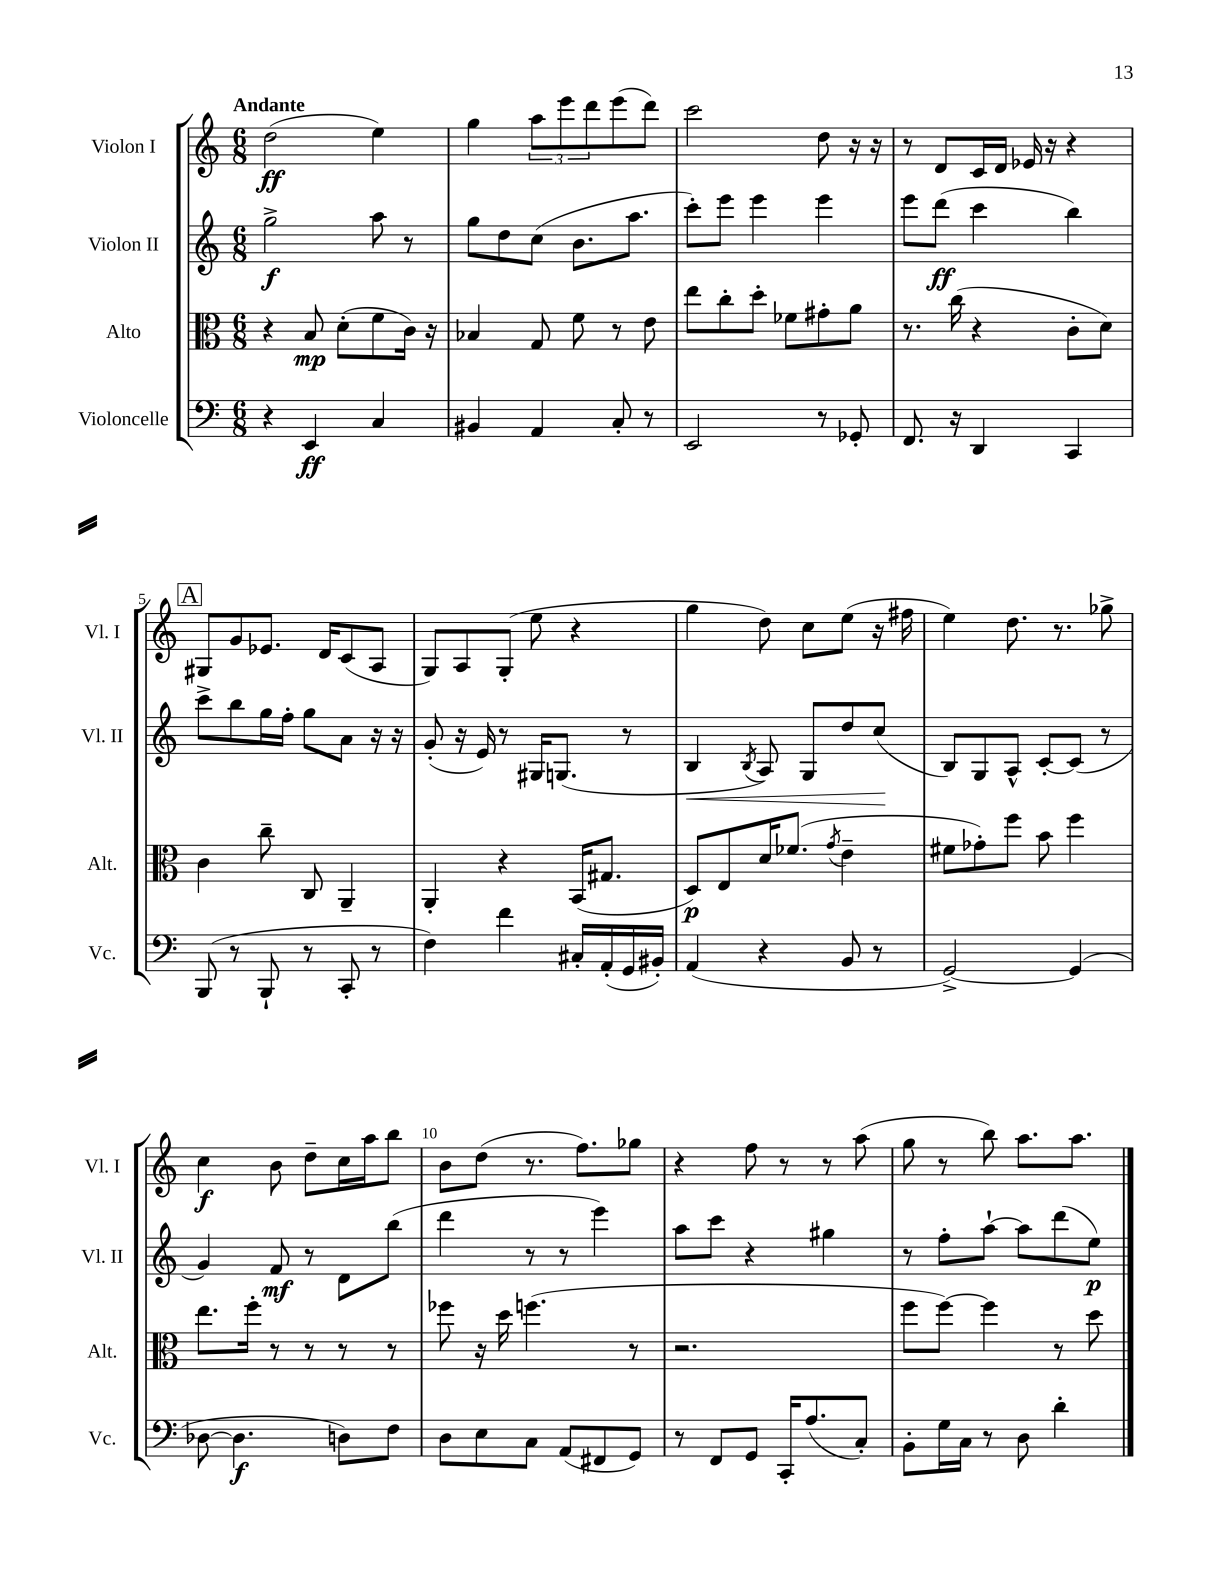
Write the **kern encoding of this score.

**kern	**kern	**kern	**kern
*staff4	*staff3	*staff2	*staff1
*clefF4	*clefC3	*clefG2	*clefG2
*k[]	*k[]	*k[]	*k[]
*M6/8	*M6/8	*M6/8	*M6/8
4r	4r	2gg^\	(2dd\
4EE/	8B/	.	.
.	(8d'\L	.	.
4C/	8f\	8aa\	4ee\)
.	16c\Jk)	8r	.
.	16r	.	.
=	=	=	=
4BB#/	4B-/	8gg\L	4gg\
.	.	8dd\	.
4AA/	8G/	(8cc\J	12aa\L
.	.	.	12eee\
.	8f\	8.b\L	.
.	.	.	12ddd\
8C'/	8r	.	(8eee\
.	.	8.aa\J	.
8r	8e\	.	8ddd\J)
=	=	=	=
2EE/	8ee\L	8ccc'\L)	2ccc\
.	8cc'\	8eee\J	.
.	8dd'\J	4eee\	.
.	8f-\L	.	.
8r	8g#'\	4eee\	8dd\
8GG-'/	8a\J	.	16r
.	.	.	16r
=	=	=	=
8.FF/	8.r	8eee\L	8r
.	.	(8ddd\J	8d/L
16r	(16cc\	.	.
4DD/	4r	4ccc\	16c/L
.	.	.	16d/JJ
.	.	.	16e-/
.	.	.	16r
4CC/	8c'\L	4bb\)	4r
.	8d\J)	.	.
=	=	=	=
(8BBB/	4c\	8ccc^\L	8G#/L
8r	.	8bb\	8g/
8BBB`/	8cc~\	16gg\L	8.e-/J
.	.	16ff'\JJ	.
8r	8C/	8gg\L	.
.	.	.	16d/LK
8CC'/	4AA~/	8a\J	(8c/
8r	.	16r	8A/J
.	.	16r	.
=	=	=	=
4F\)	4AA'/	(8g'/	8G/L)
.	.	16r	8A/
.	.	16e/)	.
4f\	4r	8r	(8G'/J
.	.	16G#/LK	8ee\
.	.	(8.G/J	.
16C#'/LL	(16BB/LK	.	4r
(16AA'/	8.G#/J	.	.
16GG/	.	8r	.
16BB#'/JJ)	.	.	.
=	=	=	=
(4AA/	8D/L)	4B/	4gg\
.	8E/	.	.
.	.	8qB/	.
4r	16d/K	8A/)	8dd\)
.	(8.f-/J	.	.
.	.	8G/L	8cc\L
.	8qg/	.	.
8BB/	4e~\	8dd/	(8ee\J
8r	.	(8cc/J	16r
.	.	.	16ff#\
=	=	=	=
[2GG^/)	8f#\L	8B/L)	4ee\)
.	8g-'\)	8G/	.
.	8ff\J	8A^^/J	8.dd\
.	8b\	[8c'/L	.
.	.	.	8.r
(4GG/]	4ff\	(8c/]J	.
.	.	8r	8gg-^\
=	=	=	=
[8D-\	8.ee\L	4g/)	4cc\
4.D-\]	.	.	.
.	16ff'\Jk	.	.
.	8r	8f/	8b\
.	8r	8r	8dd~\L
8D\L)	8r	8d\L	16cc\L
.	.	.	16aa\J
8F\J	8r	(8bb\J	8bb\J
=	=	=	=
8D\L	8ff-\	4ddd\	8b\L
8E\	16r	.	(8dd\J
.	16dd\	.	.
8C\J	(4.ff\	8r	8.r
(8AA/L	.	8r	.
.	.	.	8.ff\L)
8FF#/	.	4eee\)	.
8GG/J)	8r	.	8gg-\J
=	=	=	=
8r	2.r	8aa\L	4r
8FF/L	.	8ccc\J	.
8GG/J	.	4r	8ff\
16CC'/LK	.	.	8r
(8.A/	.	.	.
.	.	4gg#\	8r
8C'/J)	.	.	(8aa\
=	=	=	=
8BB'\L	8ff\L	8r	8gg\
16G\L	[8ff\J)	8ff'\L	8r
16C\JJ	.	.	.
8r	4ff\]	[8aa`\J	8bb\)
8D\	.	8aa\]L	8.aa\L
4d'\	8r	(8ddd\	.
.	.	.	8.aa\J
.	8dd\	8ee\J)	.
==	==	==	==
*-	*-	*-	*-
